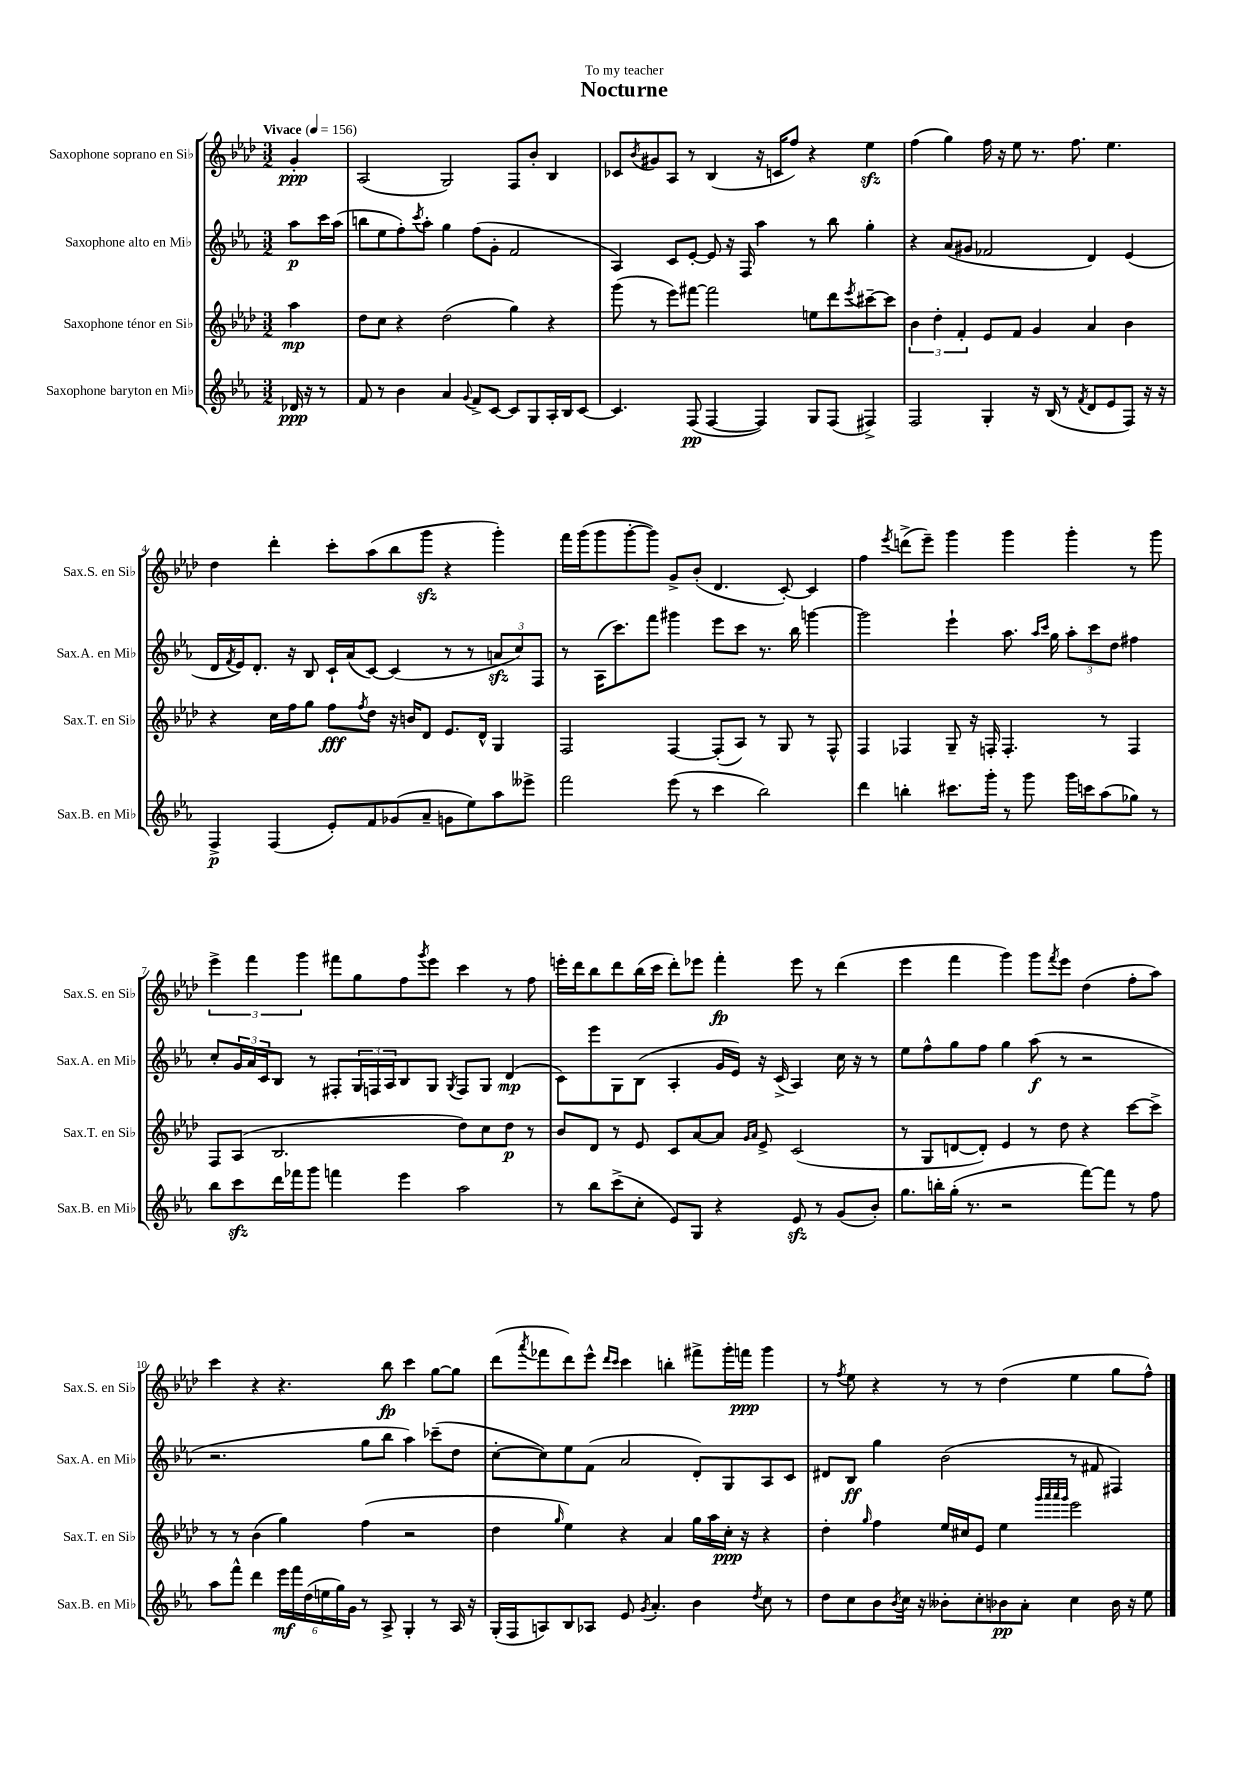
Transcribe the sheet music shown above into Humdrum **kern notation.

**kern	**kern	**kern	**kern
*staff4	*staff3	*staff2	*staff1
*clefG2	*clefG2	*clefG2	*clefG2
*k[b-e-a-]	*k[b-e-a-d-]	*k[b-e-a-]	*k[b-e-a-d-]
*M3/2	*M3/2	*M3/2	*M3/2
*MM156	*MM156	*MM156	*MM156
16d-/	4aa-\	8aa-\L	4g'/
16r	.	.	.
8r	.	16ccc\L	.
.	.	(16aa-\JJ	.
=	=	=	=
8f/	8dd-\L	8bb\L	(2A-/
8r	8cc\J	8ee-\	.
4b-\	4r	8ff'\)	.
.	.	8qccc/	.
.	.	8aa-'\J	.
4a-/	(2dd-\	4gg\	2G/)
8qqg/	.	.	.
8f^/L	.	(8ff\L	.
[8c/J	.	8g'\J	.
8c/]L	4gg\)	2f/	8F/L
8G/	.	.	8b-'/J
16A-'/L	4r	.	4B-/
16B-/J	.	.	.
[8c/J	.	.	.
=	=	=	=
4.c/]	(8ggg\	4A-/)	8c-/L
.	.	.	8qb-/
.	8r	.	8g#/
.	8eee-\L)	8c/L	8A-/J
(8F/	[8fff#\J	[8e-'/J	8r
[4F/	2fff#\]	8e-/]	(4B-/
.	.	16r	.
.	.	16F/	.
4F/])	.	4aa-\	16r
.	.	.	16c/LK
.	.	.	8ff/J)
8G/L	8ee\L	8r	4r
(8F/J	8ddd-\	8bb-\	.
.	8qeee-/	.	.
4F#^/)	[8ccc#~\	4gg'\	4ee-\
.	8ccc#\]J	.	.
=	=	=	=
2F/	6b-\	4r	(4ff\
.	6dd-'\	.	.
.	.	(8a-/L	4gg\)
.	6f'/	.	.
.	.	8g#/J	.
4G'/	8e-/L	2f-/	16ff\
.	.	.	16r
.	8f/J	.	8ee-\
16r	4g/	.	8.r
(16B-/	.	.	.
8r	.	.	.
.	.	.	8.ff\
8qf/	.	.	.
8d/L	4a-/	4d/)	.
8e-/	.	.	4.ee-\
8F/J)	4b-\	(4e-/	.
16r	.	.	.
16r	.	.	.
=	=	=	=
4F^/	4r	16d/LL	4dd-\
.	.	8qf/	.
.	.	16e-/J)	.
.	.	8.d'/J	.
(4F/	16cc\LL	.	4ddd-'\
.	16ff\J	16r	.
.	8gg\J	8B-/	.
8e-'/L)	8ff\L	16c`/LL	8ccc'\L
.	.	(16a-/J	.
.	8qff/	.	.
8f/	8dd-\J	[8c/J)	(8aa-\
(8g-/	16r	(4c/]	8bb-\
.	16b/LK	.	.
8a-~/J	8d-/J	.	8ggg\J
8g\L	8.e-/L	8r	4r
8ee-\)	.	8r	.
.	16d-^^/Jk	.	.
8aa-\	4G/	12a/L	4ggg'\)
.	.	12cc/)	.
8eee--^\J	.	.	.
.	.	12F/J	.
=	=	=	=
2fff\	2F/	8r	16fff\LL
.	.	.	(16ggg\J
.	.	(16A-\LK	8ggg\
.	.	8.ccc\)	.
.	.	.	[8ggg'\
.	.	8fff\J	8ggg\]J)
(8eee-\	[4F/	4ggg#\	8g^/L
8r	.	.	(8b-'/J
4ccc\	(8F'/]L	8eee-\L	4.d-/
.	8A-/J)	8ccc\J	.
2bb-\)	8r	8.r	.
.	8G/	.	[8c'/)
.	.	16bb-\	.
.	8r	[4ggg\	4c/]
.	8F^^/	.	.
=	=	=	=
4ddd\	4F/	2ggg\]	4ff\
.	.	.	8qeee-/
4bb'\	4F-/	.	(8ddd^\L
.	.	.	8eee-~\J)
8.ccc#\L	8G~/	4eee-`\	4ggg\
.	16r	.	.
16ggg'\Jk	16F'/	.	.
8r	4.F'/	8.aa-\	4ggg\
8ggg\	.	.	.
.	.	16qqaa-/LL	.
.	.	16qqccc/JJ	.
.	.	16gg\	.
16ggg\LL	.	12aa-'\L	4ggg'\
16ccc\J	.	.	.
.	.	12ccc\	.
(8aa-\	8r	.	.
.	.	12dd\J	.
8gg-\J)	4F/	4ff#\	8r
8r	.	.	8ggg\
=	=	=	=
8bb-\L	8F/L	8cc'/L	6eee-^\
8ccc\	(8A-/J	24g/L	.
.	.	24a-/	6fff\
.	.	24c/J	.
16ddd\L	2.B-/	8B-/J	.
16fff-\J	.	.	.
.	.	.	6ggg\
8ggg\J	.	8r	.
4fff\	.	8F#'/L	8fff#\L
.	.	24G/L	8gg\
.	.	24F/	.
.	.	24A-/J	.
4eee-\	.	8B-/	8ff\
.	.	.	8qggg/
.	.	8G/J	8eee-\J
.	.	8qG/	.
2aa-\	8dd-\L)	8F/L	4ccc\
.	8cc\	8G/J	.
.	8dd-\J	(4d/	8r
.	8r	.	8ff\
=	=	=	=
8r	8b-/L	8c\L)	16eee'\LL
.	.	.	16ddd-\J
8bb-\L	8d-/J	8eee-\	8bb-\
(8ccc^\	8r	8G\	8ddd-\
8cc'\J	8e-/	(8B-\J	(16bb-\L
.	.	.	16ccc\JJ
8e-/L)	8c/L	4A-'/	8ddd-'\L)
8G/J	[8a-/	.	8eee-\J
4r	8a-/]J	16g/LL	4fff'\
.	.	16e-/JJ)	.
.	16qqg/LL	.	.
.	16qqa-/JJ	.	.
.	8e-^/	16r	.
.	.	(16c^/	.
8e-/	(2c/	4A-/)	8eee-\
8r	.	.	8r
(8g/L	.	16cc\	(4ddd-\
.	.	16r	.
8b-'/J)	.	8r	.
=	=	=	=
8.gg\L	8r	8ee-\L	4eee-\
.	8G/L	8ff^^\	.
16bb'\L	.	.	.
(16gg'\JJ	[8d/	8gg\	4fff\
8.r	.	.	.
.	8d'/]J)	8ff\J	.
2r	4e-/	4gg\	4ggg\)
.	8r	(8aa-\	8ggg\L
.	.	.	8qfff/
.	8dd-\	8r	8eee-\J
[8fff\L)	4r	2r	(4dd-\
8fff\]J	.	.	.
8r	[8ccc\L	.	8ff'\L
8ff\	8ccc^\]J	.	8aa-\J)
=	=	=	=
8aa-\L	8r	2.r	4ccc\
8fff^^\J	8r	.	.
4ddd\	(4b-\	.	4r
24eee-\LL	4gg\)	.	4.r
24fff\	.	.	.
(24dd\	.	.	.
24ee\	.	.	.
24gg\)	.	.	.
24g\JJ	.	.	.
8r	(4ff\	8gg\L	.
8A-^/	.	8bb-\J	8bb-\
4G'/	2r	4aa-\)	4ccc\
8r	.	(8ccc-~\L	[8gg\L
16A-/	.	8dd\J	8gg\]J
16r	.	.	.
=	=	=	=
(16G'/LL	4dd-\	[8cc'\L	(8ddd-\L
16F/J	.	.	.
.	.	.	8qaaa-/
8A/)	.	8cc\])	8fff-\
.	16qqgg/	.	.
8B-/	4ee-\)	8ee-\	8ddd-\)
8A-/J	.	(8f\J	8eee-^^\J
.	.	.	16qqddd-/LL
.	.	.	16qqccc/JJ
8e-/	4r	2a-/	4ccc\
8qg/	.	.	.
4.a-'/	.	.	.
.	4a-/	.	4bb'\
4b-\	16gg\LL	8d'/L)	8fff#^\L
.	16aa-\	.	.
.	16cc'\JJ	8G/	16ggg'\L
.	16r	.	16fff\JJ
8qdd/	.	.	.
8cc\	4r	8A-/	4ggg\
8r	.	8c/J	.
=	=	=	=
8dd\L	4dd-'\	8d#/L	8r
.	.	.	8qff/
8cc\	.	8B-/J	8ee-\
.	16qqgg/	.	.
8b-\	4ff\	4gg\	4r
8qb-/	.	.	.
16cc\Jk	.	.	.
16r	.	.	.
8b--'\L	16ee-/LL	(2b-\	8r
.	16cc#/J	.	.
8cc'\	8e-/J	.	8r
8b-\	4ee-\	.	(4dd-\
8a-'\J	.	.	.
.	32qqggg/LLL	.	.
.	32qqaaa-/	.	.
.	32qqaaa-/	.	.
.	32qqggg/JJJ	.	.
4cc\	2eee-\	8r	4ee-\
.	.	8f#/	.
16b-\	.	4F#/)	8gg\L
16r	.	.	.
8ee-\	.	.	8ff^^\J)
==	==	==	==
*-	*-	*-	*-
